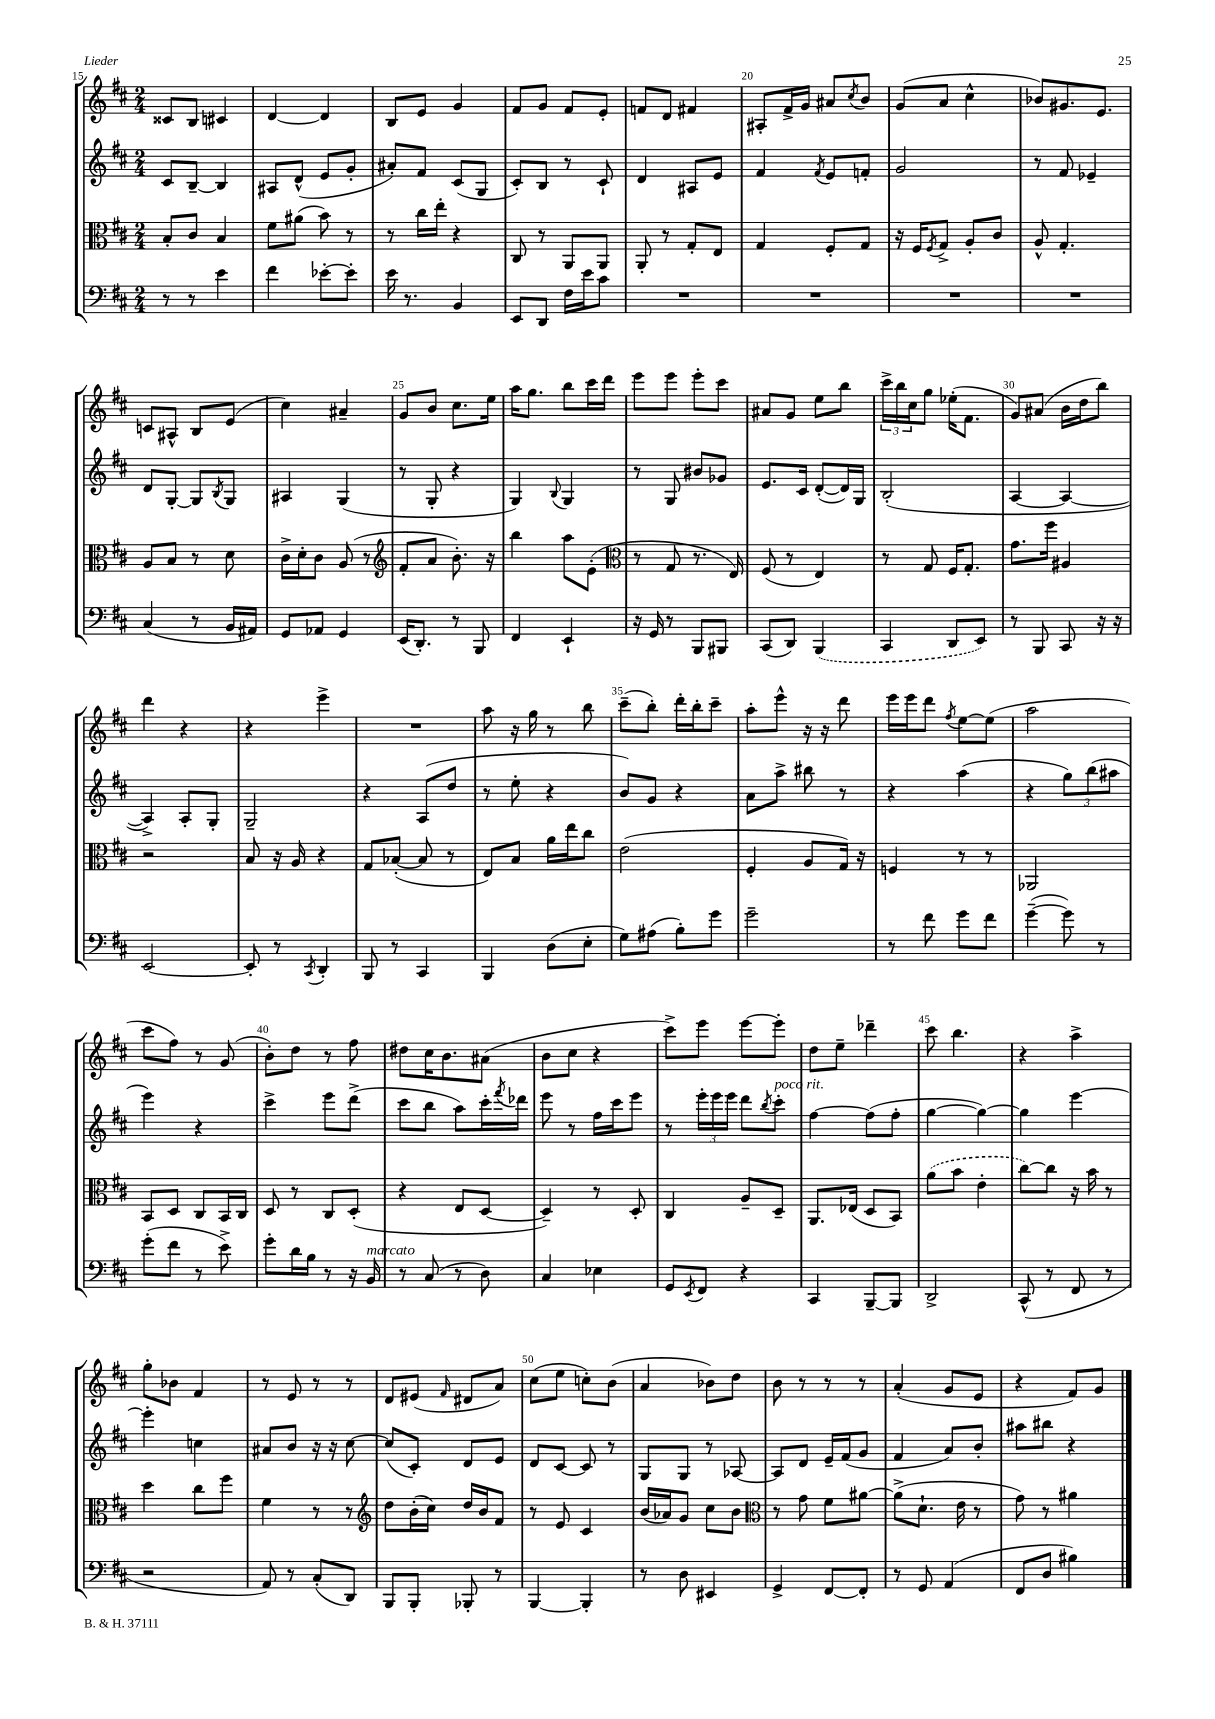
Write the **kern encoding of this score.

**kern	**kern	**kern	**kern
*staff4	*staff3	*staff2	*staff1
*clefF4	*clefC3	*clefG2	*clefG2
*k[f#c#]	*k[f#c#]	*k[f#c#]	*k[f#c#]
*M2/4	*M2/4	*M2/4	*M2/4
8r	8B'/L	8c#/L	8c##/L
8r	8c#/J	[8B~/J	8B/J
4e\	4B/	4B/]	4c#/
=	=	=	=
4f#\	8f#\L	8A#/L	[4d/
.	(8a#\J	(8d^^/J	.
[8e-'\L	8b\)	8e/L	4d/]
8e-'\]J	8r	8g'/J	.
=	=	=	=
16e\	8r	8a#'/L)	8B/L
8.r	.	.	.
.	16cc#\LL	8f#/J	8e/J
.	16ee'\JJ	.	.
4BB/	4r	(8c#/L	4g/
.	.	8G/J	.
=	=	=	=
8EE/L	8C#/	8c#'/L)	8f#/L
8DD/J	8r	8B/J	8g/J
16F#\LL	8AA/L	8r	8f#/L
16e\J	.	.	.
8c#\J	8AA/J	8c#`/	8e'/J
=	=	=	=
2r	8AA'/	4d/	8f/L
.	8r	.	8d/J
.	8G'/L	8A#/L	4f#/
.	8E/J	8e/J	.
=	=	=	=
2r	4G/	4f#/	8A#'/L
.	.	.	16f#^/L
.	.	.	16g/JJ
.	.	8qf#/	.
.	8F#'/L	8e/L	8a#/L
.	.	.	8qcc#/
.	8G/J	8f'/J	8b/J
=	=	=	=
2r	16r	2g/	(8g/L
.	16F#/LK	.	.
.	8qF#/	.	.
.	8G^/J	.	8a/J
.	8A'/L	.	4cc#^^\
.	8c#/J	.	.
=	=	=	=
2r	8A^^/	8r	8b-/L)
.	4.G'/	8f#/	8.g#/
.	.	4e-~/	.
.	.	.	8.e/J
=	=	=	=
(4C#/	8A/L	8d/L	8c/L
.	8B/J	[8G'/J	8A#^^/J
8r	8r	8G/]L	8B/L
.	.	8qB/	.
16BB/LL	8d\	8G/J	(8e/J
16AA#/JJ)	.	.	.
=	=	=	=
8GG/L	16c#^\LL	4A#/	4cc#\)
.	16d'\J	.	.
8AA-/J	8c#\J	.	.
4GG/	(8A/	(4G/	4a#~/
.	8r	.	.
=	=	=	=
*	*clefG2	*	*
(16EE/LK	8f#'/L	8r	8g/L
8.DD'/J)	.	.	.
.	8a/J	8G'/	8b/J
8r	8.b'\)	4r	8.cc#\L
8BBB/	.	.	.
.	16r	.	16ee\Jk
=	=	=	=
4FF#/	4bb\	4G/)	16aa\LK
.	.	.	8.gg\J
.	.	8qqB/	.
4EE`/	8aa\L	4G/	8bb\L
.	(8e'\J	.	16ccc#\L
.	.	.	16ddd\JJ
=	=	=	=
*	*clefC3	*	*
16r	8r	8r	8eee\L
16GG/	.	.	.
8r	8G/	8G/	8eee\J
8BBB/L	8.r	8b#/L	8eee'\L
8BBB#/J	.	8g-/J	8ccc#\J
.	16E/)	.	.
=	=	=	=
(8CC#/L	(8F#/	8.e/L	8a#/L
8DD/J)	8r	.	8g/J
.	.	16c#/Jk	.
(4BBB/	4E/)	([8d'/L	8ee\L
.	.	16d/]L)	8bb\J
.	.	16G/JJ	.
=	=	=	=
4CC#/	8r	(2B'/	24ccc#^\LL
.	.	.	24bb\
.	.	.	24cc#\J
.	8G/	.	8gg\J
8DD/L	16F#/LK	.	(16ee-'\LK
.	8.G'/J	.	8.f#\J
8EE/J)	.	.	.
=	=	=	=
8r	8.g\L	[4A/	8g/L)
8BBB/	.	.	(8a#/J
.	16ff#\Jk	.	.
8CC#/	4A#/	4A/_	16b\LL
.	.	.	16dd\J
16r	.	.	8bb\J)
16r	.	.	.
=	=	=	=
[2EE/	2r	4A^/])	4ddd\
.	.	8A'/L	4r
.	.	8G'/J	.
=	=	=	=
8EE'/]	8B/	2G~/	4r
8r	16r	.	.
.	16A/	.	.
8qCC#/	.	.	.
4DD'/	4r	.	4eee^\
=	=	=	=
8BBB/	8G/L	4r	2r
8r	([8B-'/J	.	.
4CC#/	8B-/]	(8A/L	.
.	8r	8dd/J	.
=	=	=	=
4BBB/	8E/L)	8r	8aa\
.	8B/J	8ee'\	16r
.	.	.	16gg\
(8D\L	16a\LL	4r	8r
.	16ee\J	.	.
8E'\J	8cc#\J	.	8bb\
=	=	=	=
8G\L)	(2e\	8b/L)	(8ccc#~\L
(8A#\J	.	8g/J	8bb'\J)
8B'\L)	.	4r	16ddd'\LL
.	.	.	16bb'\J
8g\J	.	.	8ccc#~\J
=	=	=	=
2g~\	4F#'/	8a\L	8aa'\L
.	.	8aa^\J	8eee^^\J
.	8A/L	8bb#\	16r
.	.	.	16r
.	16G/Jk)	8r	8ddd\
.	16r	.	.
=	=	=	=
8r	4F/	4r	16eee\LL
.	.	.	16eee\J
8f#\	.	.	8ddd\J
.	.	.	8qff#/
8g\L	8r	(4aa\	[8ee\L
8f#\J	8r	.	(8ee\]J
=	=	=	=
([4g~\	2AA-/	4r	2aa\
8g\])	.	12gg\L)	.
.	.	(12bb\	.
8r	.	.	.
.	.	12aa#\J	.
=	=	=	=
(8g'\L	8BB/L	4eee\)	8ccc#\L
8f#\J	8D/J	.	8ff#\J)
8r	8C#/L	4r	8r
8e^\)	16BB/L	.	(8g/
.	16C#/JJ	.	.
=	=	=	=
8g'\L	8D/	4ccc#^\	8b'\L)
16d\L	8r	.	8dd\J
16B\JJ	.	.	.
8r	8C#/L	8eee\L	8r
16r	(8D'/J	(8ddd^\J	8ff#\
16BB/	.	.	.
=	=	=	=
8r	4r	8ccc#\L	8dd#\L
(8C#/	.	8bb\J	16cc#\K
.	.	.	8.b\
8r	8E/L	8aa\L)	.
8D\)	[8D/J	16ccc#'\L	(8a#\J
.	.	8qfff#/	.
.	.	16ddd-\JJ	.
=	=	=	=
4C#/	4D~/])	8eee\	8b\L
.	.	8r	8cc#\J
4E-\	8r	16ff#\LL	4r
.	.	16ccc#\J	.
.	8D'/	8eee\J	.
=	=	=	=
8GG/L	4C#/	8r	8ccc#^\L)
8qEE/	.	.	.
8FF#/J	.	24eee'\LL	8eee\J
.	.	24eee\	.
.	.	24eee\JJ	.
4r	8A~/L	8ddd\L	[8eee\L
.	.	8qbb/	.
.	8D~/J	8ccc#'\J	8eee'\]J
=	=	=	=
4CC#/	8.AA/L	[4ff#\	8dd\L
.	.	.	8ee~\J
.	(16E-/Jk	.	.
[8BBB~/L	8D/L	(8ff#\]L	4ddd-~\
8BBB/]J	8BB/J)	8ff#'\J	.
=	=	=	=
2DD^/	(8a\L	[4gg\	8ccc#\
.	8b\J	.	4.bb\
.	4e'\	4gg\_)	.
=	=	=	=
(8CC#^^/	[8cc#\L)	4gg\]	4r
8r	8cc#\]J	.	.
8FF#/	16r	[4eee\	4aa^\
.	16b\	.	.
8r	8r	.	.
=	=	=	=
2r	4dd\	4eee'\]	8gg'\L
.	.	.	8b-\J
.	8cc#\L	4cc\	4f#/
.	8ff#\J	.	.
=	=	=	=
8AA/)	4f#\	8a#/L	8r
8r	.	8b/J	8e/
(8C#'/L	8r	16r	8r
.	.	16r	.
8DD/J)	8r	[8cc#\	8r
=	=	=	=
*	*clefG2	*	*
8BBB/L	8dd\L	(8cc#/]L	8d/L
8BBB'/J	(16b'\L	8c#'/J)	(8e#/J
.	16cc#\JJ)	.	.
.	.	.	16qqf#/
8BBB-'/	16dd/LL	8d/L	8d#/L
.	16b/J	.	.
8r	8f#/J	8e/J	8a/J)
=	=	=	=
[4BBB/	8r	8d/L	(8cc#\L
.	8e/	[8c#/J	8ee\J
4BBB'/]	4c#/	8c#/]	8cc'\L)
.	.	8r	(8b\J
=	=	=	=
8r	(16b/LL	8G/L	4a/
.	16a-/J)	.	.
8D\	8g/J	8G/J	.
4EE#/	8cc#\L	8r	8b-\L)
.	8b\J	[8A-/	8dd\J
=	=	=	=
*	*clefC3	*	*
4GG^/	8r	8A-/]L	8b\
.	8g\	8d/J	8r
[8FF#/L	8f#\L	16e~/LL	8r
.	.	(16f#/J	.
8FF#'/]J	[8a#\J	8g/J	8r
=	=	=	=
8r	(8a#^\]L	4f#/	(4a'/
8GG/	8.d`\J	.	.
(4AA/	.	8a/L)	8g/L
.	16e\	.	.
.	8r	8b'/J	8e/J
=	=	=	=
8FF#/L	8g\)	8aa#\L	4r
8D/J	8r	8bb#\J	.
4B#\)	4a#\	4r	8f#/L)
.	.	.	8g/J
==	==	==	==
*-	*-	*-	*-
